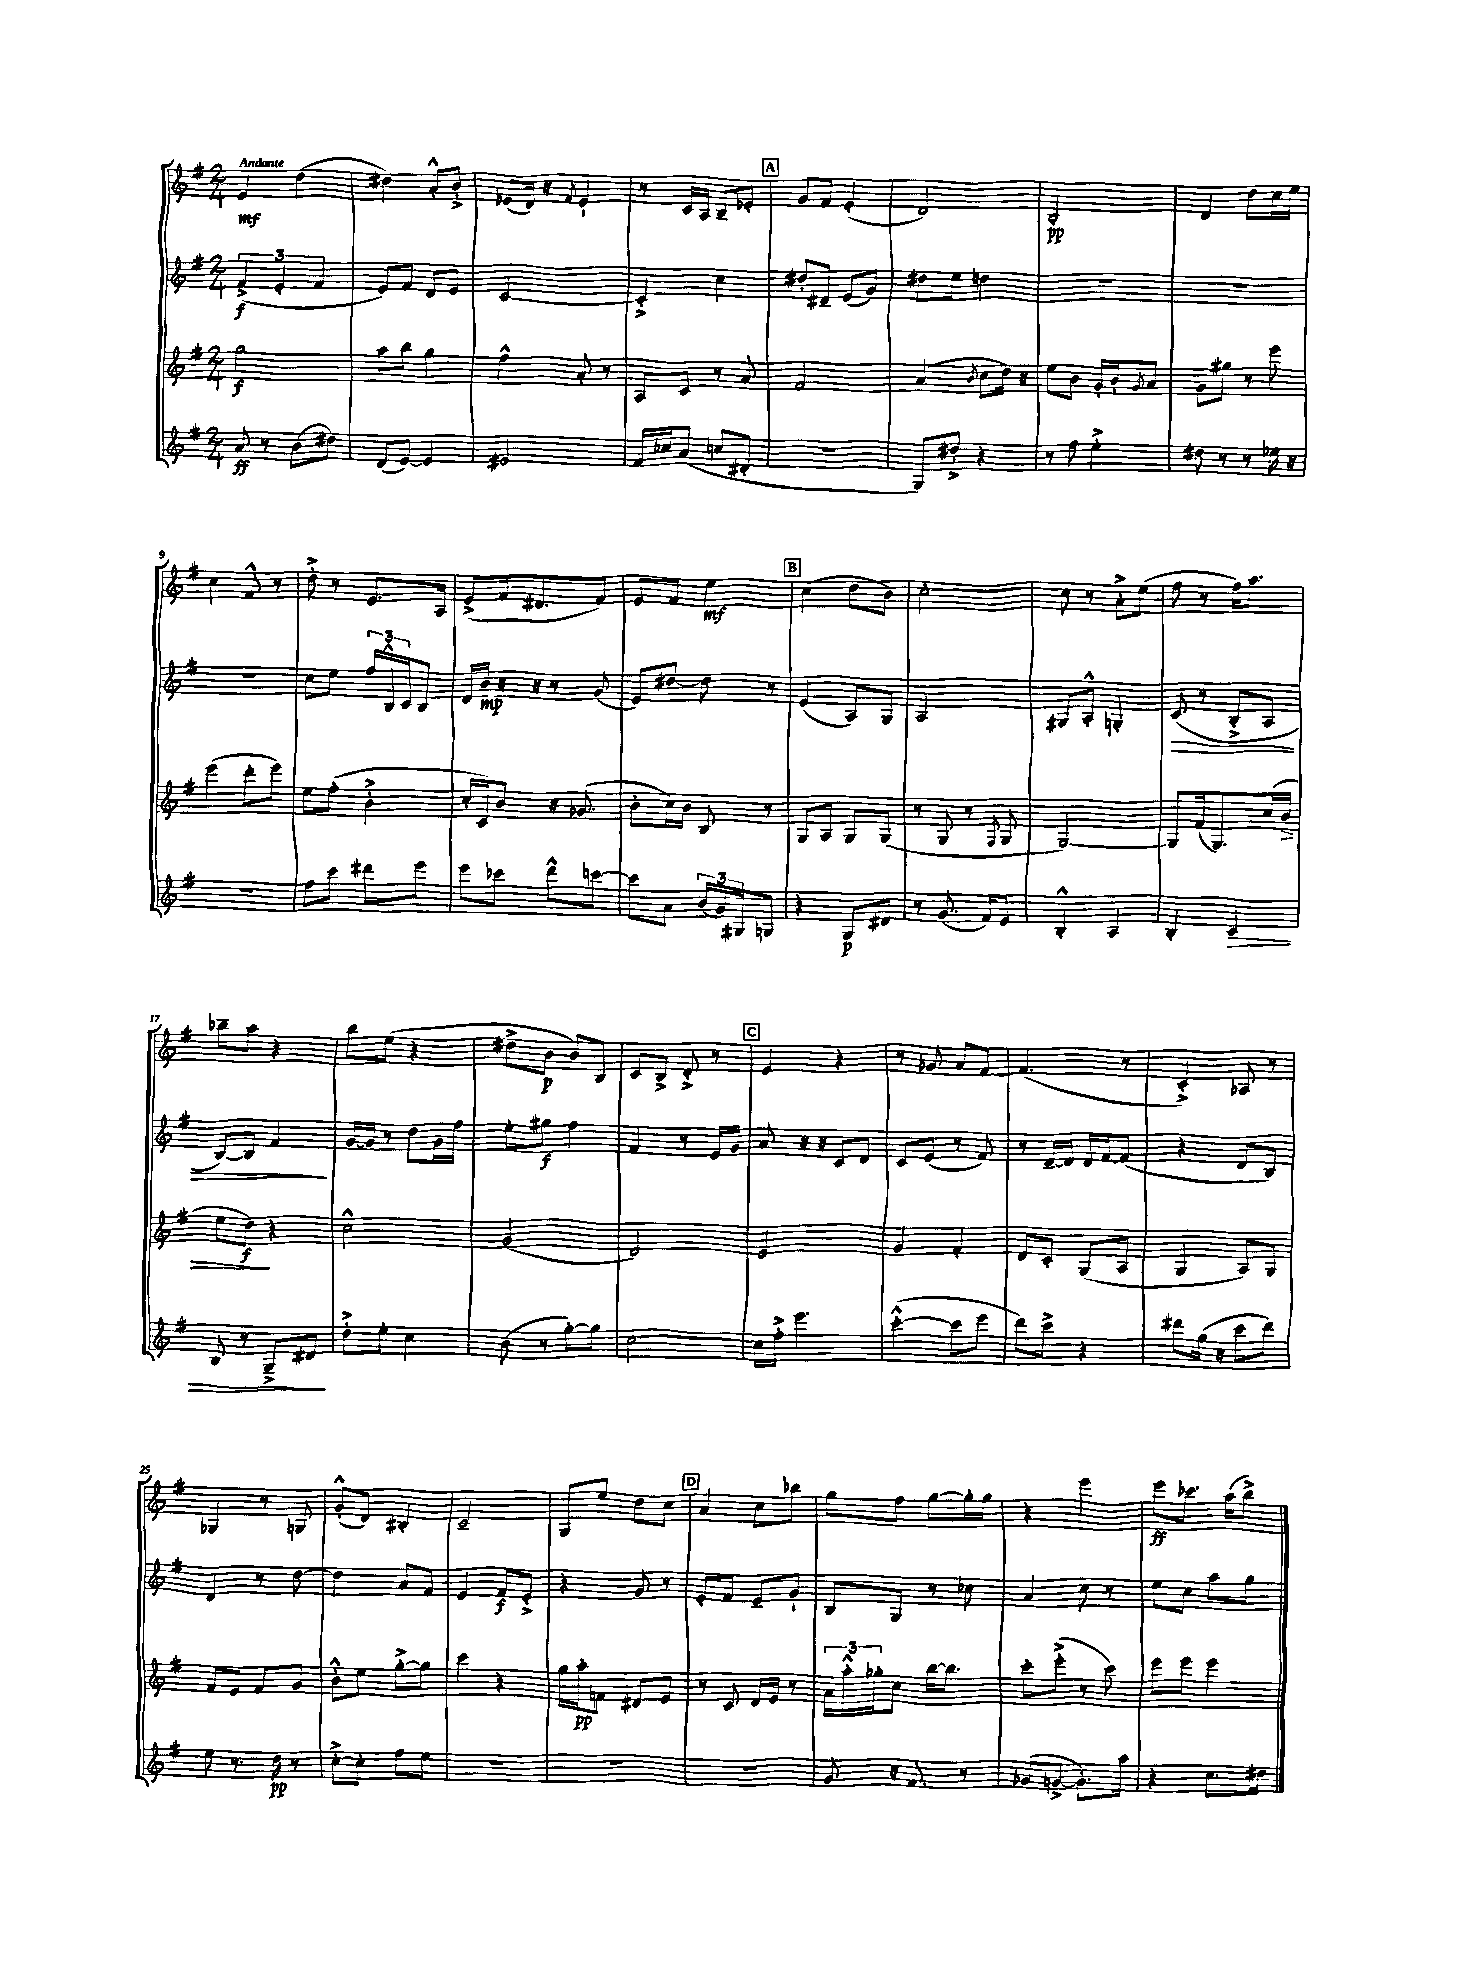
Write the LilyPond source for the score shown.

<<
\new StaffGroup <<
\new Staff = "s0" {
    \clef treble \key g \major \numericTimeSignature \time 2/4 \tempo "Andante"
    e'4\mf d''4( |
    dis''4) a'8-.-^ b'8-.-> |
    ees'8( d'16) r16 \acciaccatura { fis'8 } ees'4-! |
    r8 c'16 a16 b8-- ees'8-. |
    \mark \markup { \box "A" } g'8 fis'8 e'4-.( |
    d'2) |
    b2-.\pp |
    d'4 d''8 c''16 e''16 |
    c''4 fis'8-^ r8 |
    d''8-.-> r8 e'8. a16 |
    e'8->( fis'16 dis'8. fis'8) |
    e'8 fis'8 e''4\mf |
    \mark \markup { \box "B" } c''4( d''8 b'8) |
    c''2~-. |
    c''8 r8 a'8-.-> e''8( |
    fis''8 r8 fis''16) a''8. |
    bes''8-- a''8 r4 |
    b''8 e''8( r4 |
    dis''8-> b'8\p b'8) b8 |
    c'8 b8-> d'8-.-> r8 |
    \mark \markup { \box "C" } e'4 r4 |
    r8 ges'8 a'8 fis'8~ |
    fis'4.( r8 |
    c'4-.->) aes8 r8 |
    ges4 r8 g8 |
    g'8-.-^( d'8) bis4-. |
    c'2-- |
    g8 e''8 d''8 c''8 |
    \mark \markup { \box "D" } a'4 c''8 bes''8 |
    g''8 fis''8 g''8~ g''16-. g''16 |
    r4 e'''4 |
    e'''8\ff ces'''8. a''16( b''8->) \bar "|." |
}
\new Staff = "s1" {
    \clef treble \key g \major \numericTimeSignature \time 2/4
    \tuplet 3/2 { fis'4->\f( e'4-. fis'4 } |
    e'8) fis'8 d'8 e'8 |
    c'2~ |
    c'4-.-> c''4 |
    \mark \markup { \box "A" } dis''8-. dis'8-- e'8( g'8) |
    dis''8 e''8 d''4 |
    R2 |
    R2 |
    R2 |
    c''8 e''8 \tuplet 3/2 { fis''16 b16-^ c'16 } b8 |
    d'16 b'16\mp r16 r16 r8 g'8( |
    e'8) dis''8~ dis''8 r8 |
    \mark \markup { \box "B" } e'4( a8) g8 |
    a2 |
    gis8 a8-.-^ g4-. |
    c'8\>( r8 b8-.-> a8 |
    b8~) b8 fis'4\! |
    g'16~ g'16 r8 d''8 g'16 fis''16 |
    e''8-. gis''8\f fis''4 |
    fis'4 r8 e'16 g'16 |
    \mark \markup { \box "C" } a'8 r16 r16 c'8 d'8 |
    c'8 e'8( r8 fis'8) |
    r8 d'16~-- d'16 d'16 fis'16~ fis'8( |
    r4 d'8 b8) |
    d'4 r8 d''8~ |
    d''4 a'8 fis'8 |
    e'4 fis'8\f e'8-.-> |
    r4 g'8 r8 |
    \mark \markup { \box "D" } e'8-. fis'8 e'8-- g'8-! |
    b8 g8 r8 ces''8 |
    a'4 c''8 r8 |
    e''8 c''8 a''8 g''8 \bar "|." |
}
\new Staff = "s2" {
    \clef treble \key g \major \numericTimeSignature \time 2/4
    g''2\f |
    a''8 b''8 g''4 |
    fis''4-^ a'8-. r8 |
    a8 c'8 r8 a'8 |
    \mark \markup { \box "A" } fis'2 |
    a'4( \acciaccatura { b'8 } c''8 d''16) r16 |
    e''8 b'8 g'16-. b'16-. \acciaccatura { g'8 } a'8 |
    g'8 gis''8 r8 e'''8 |
    e'''4( d'''8-. e'''8) |
    e''8 fis''8-.( b'4-.-> |
    c''16-. c'16) b'8 r16 ges'8.( |
    b'8-. c''16) b'16 b8 r8 |
    \mark \markup { \box "B" } g8 a8 g8 g8( |
    r8 g8 r8 \acciaccatura { fis8 } g8 |
    g2~) |
    g8 fis'16( g8.) c''16( b'16\> |
    e''8 d''8\f\!) r4 |
    c''2-^ |
    g'2( |
    d'2) |
    \mark \markup { \box "C" } e'2 |
    g'4 fis'4-. |
    d'8 c'8-. g8( a8 |
    g4 a8) g8 |
    fis'8 e'8 fis'8 g'8 |
    b'8-.-^ e''8 g''8~-.-> g''8 |
    c'''4 r4 |
    g''16 a''16-.\pp f'8 dis'8 e'8 |
    \mark \markup { \box "D" } r8 c'8 d'16 e'16 r8 |
    \tuplet 3/2 { a'16 a''16-.-^ ges''16-. } c''8 b''16~ b''8. |
    c'''8-. e'''8-.->( r8 c'''8) |
    e'''8 e'''8 e'''4 \bar "|." |
}
\new Staff = "s3" {
    \clef treble \key g \major \numericTimeSignature \time 2/4
    a'8\ff r8 b'8( dis''8) |
    d'8( e'8~) e'4 |
    eis'2 |
    fis'16 ces''16 a'8( c''8 dis'8-. |
    \mark \markup { \box "A" } R2 |
    g8) dis''8-.-> r4 |
    r8 fis''8 e''4-.-> |
    dis''8 r8 r8 ees''16 r16 |
    R2 |
    fis''8 c'''8 dis'''8 e'''8 |
    e'''8 ces'''8 d'''8-^ c'''8~ |
    c'''8 a'8 \tuplet 3/2 { b'16( g'16) gis16 } g8 |
    \mark \markup { \box "B" } r4 g8\p dis'8 |
    r8 g'8.( fis'16) e'8 |
    b4-.-^ a4 |
    b4-. c'4\> |
    b8 r8 g8---> dis'8\! |
    d''8-.-> e''8-. c''4 |
    b'8( r8 g''8~-.) g''8 |
    c''2~ |
    \mark \markup { \box "C" } c''16 fis''16-.-> e'''4. |
    c'''4~-.-^( c'''8 e'''8 |
    d'''8) c'''8-> r4 |
    dis'''8 g''16( r16 c'''8 dis'''8) |
    e''8 r8. d''16\pp r8 |
    c''8~-.-> c''8-. fis''8 e''8 |
    R2 |
    R2 |
    \mark \markup { \box "D" } R2 |
    g'8 r16 fis'8. r8 |
    ges'8( g'8~-> g'8.-.) a''16 |
    r4 c''8. dis''16 \bar "|." |
}
>>
>>
